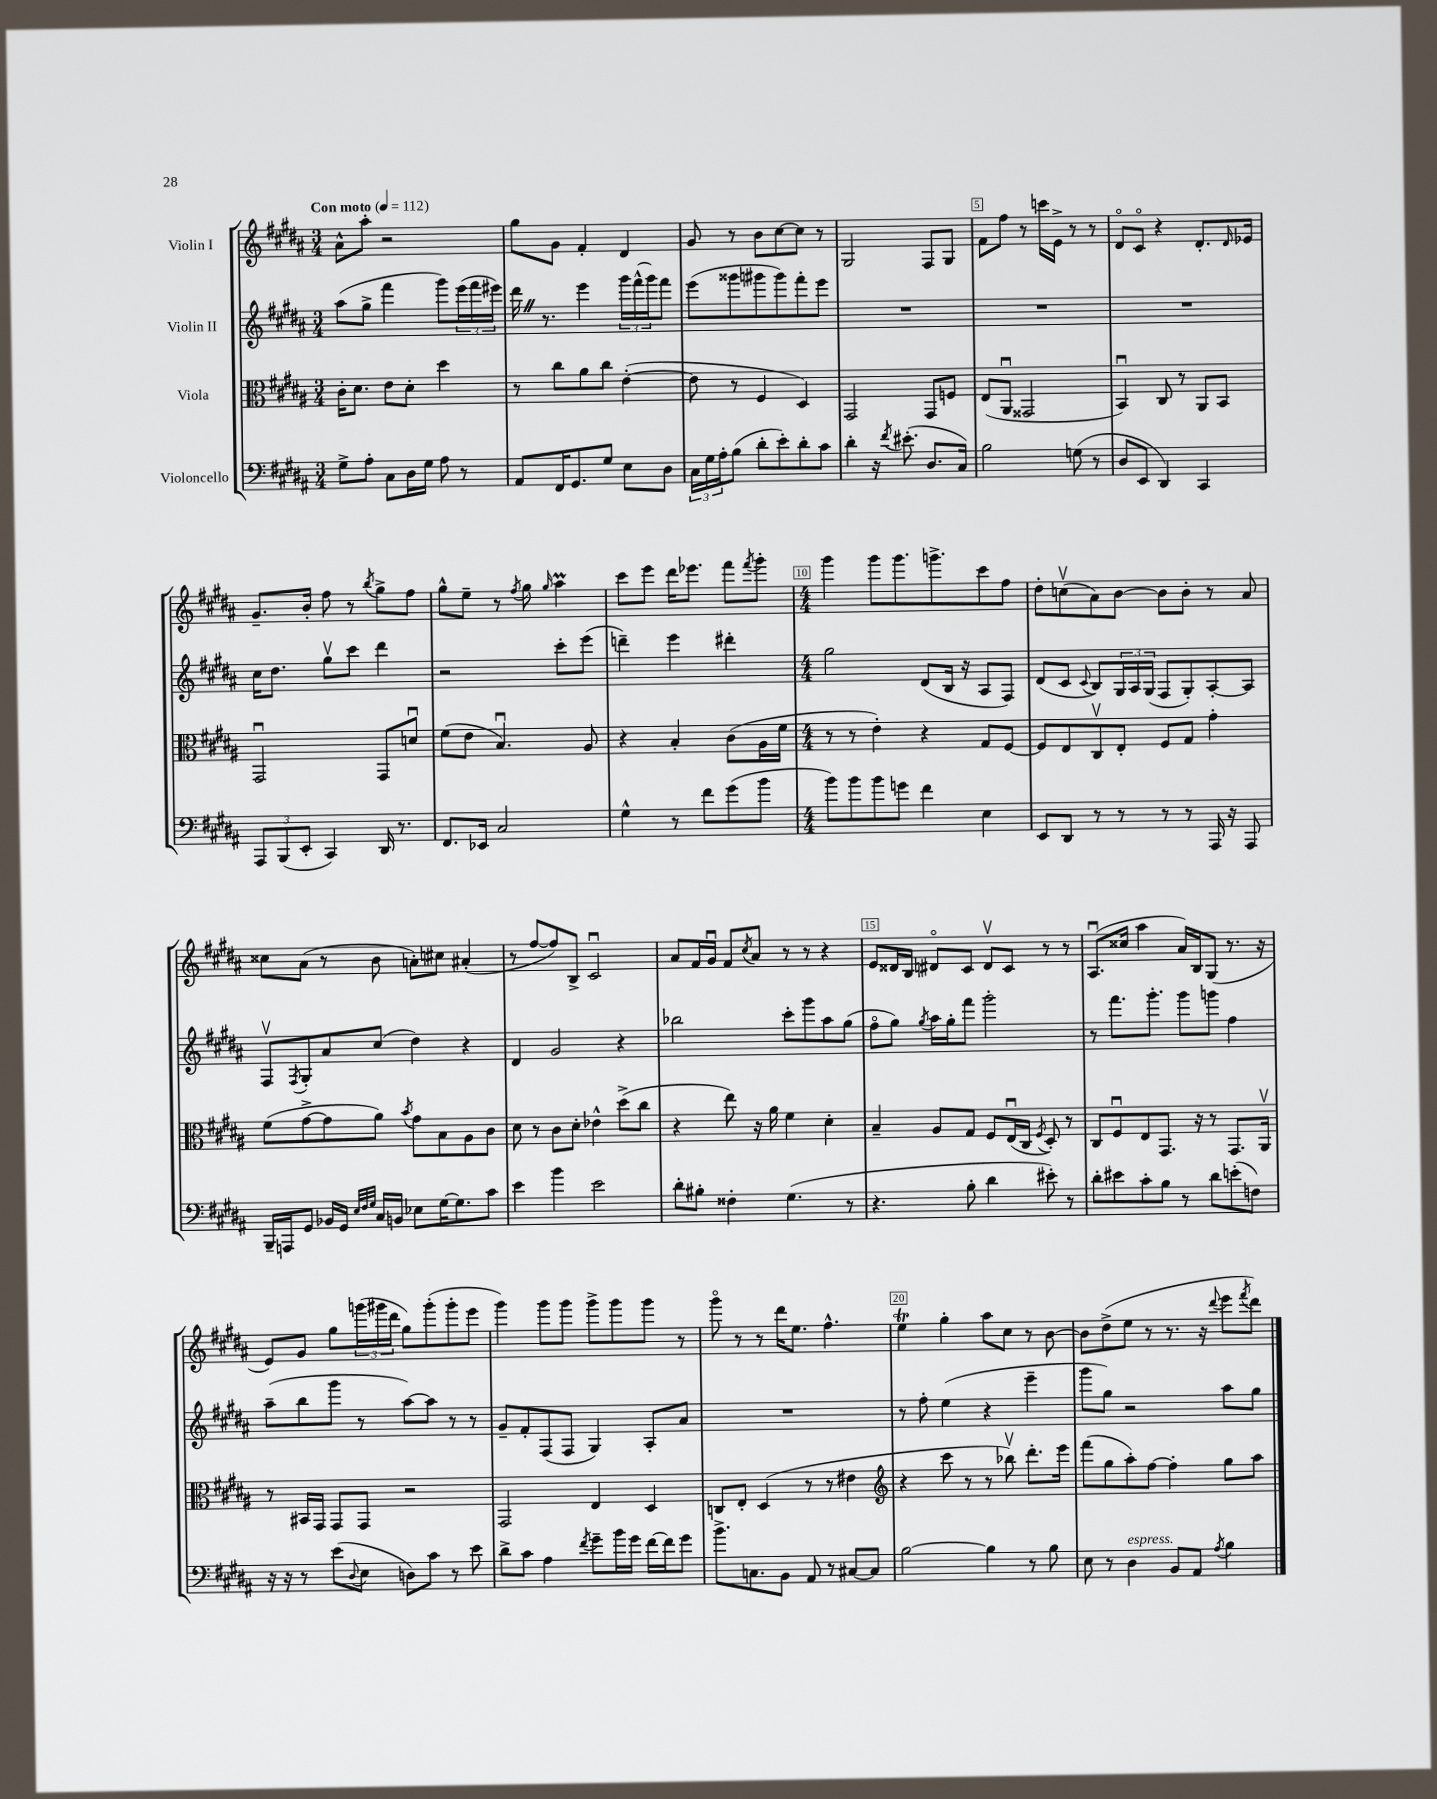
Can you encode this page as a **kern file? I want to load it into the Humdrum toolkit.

**kern	**kern	**kern	**kern
*staff4	*staff3	*staff2	*staff1
*clefF4	*clefC3	*clefG2	*clefG2
*k[f#c#g#d#a#]	*k[f#c#g#d#a#]	*k[f#c#g#d#a#]	*k[f#c#g#d#a#]
*M3/4	*M3/4	*M3/4	*M3/4
*MM112	*MM112	*MM112	*MM112
8G#^	16c#'	(8aa#	8a#^^
.	8.d#	.	.
8A#'	.	8gg#^	8aa#'
8C#	8e	4fff#	2r
16D#	8d#'	.	.
16G#	.	.	.
8A#	4dd#	8ggg#)	.
8r	.	(24eee	.
.	.	24fff#	.
.	.	24eee#)	.
=	=	=	=
8AA#	8r	16ddd#	8gg#
.	.	8.r	.
16FF#	8cc#	.	8g#
8.GG#	.	.	.
.	8a#	4eee	4f#'
8G#	8cc#	.	.
8E	([4e'	24ggg#	4d#
.	.	(24fff#^^	.
.	.	24ggg#)	.
8D#	.	8fff#	.
=	=	=	=
24C#	8e]	(8eee	8g#
24G#	.	.	.
24A#'	.	.	.
(8B	8r	8ggg##	8r
8d#'	4F#	8ggg#	8b
8e')	.	8ggg#)	[8cc#
8d#'	4D#)	8fff#'	8cc#]
8c#	.	8eee	8r
=	=	=	=
4d#'	2GG#	2.r	2G#
16r	.	.	.
8qf#	.	.	.
(8.e#'	.	.	.
8.D#	8GG#	.	8F#
.	8F	.	8G#
16C#)	.	.	.
=	=	=	=
2B	(8E	2.r	8f#
.	8AA#u	.	8ff#
.	2GG##	.	8r
.	.	.	16ccc
.	.	.	16e^
(8G	.	.	8r
8r	.	.	8r
=	=	=	=
8D#	4BBu)	2.r	8d#o
8EE	.	.	8c#o
4DD#)	8C#	.	4r
.	8r	.	.
4CC#	8AA#	.	8.d#'
.	8BB	.	.
.	.	.	16qqd#
.	.	.	16e-
=	=	=	=
12AAA#	2GG#u	16cc#	8.g#~
.	.	8.dd#	.
(12BBB	.	.	.
12EE'	.	.	.
.	.	.	16b'
4CC#)	.	8gg#v	8ff#
.	.	8ccc#	8r
.	.	.	8qbb
16DD#	8GG#	4ddd#	8gg#^
8.r	.	.	.
.	8du	.	8ff#
=	=	=	=
8.FF#	(8f#	2r	8gg#^^
.	8e	.	8ee~
16EE-	.	.	.
2C#	4.Bu)	.	8r
.	.	.	8qff#
.	.	.	8gg#
.	.	.	16qqgg#
.	.	8ccc#'	4aa#
.	8A#	(8eee	.
=	=	=	=
4G#^^	4r	4ddd~)	8ccc#
.	.	.	8eee
8r	4B'	4eee	16ddd#
.	.	.	8.eee-
8f#	.	.	.
(8g#	(8c#	4ddd#'	8fff#
.	.	.	8qfff#
8b	16A#	.	8ggg#'
.	16f#	.	.
=	=	=	=
*M4/4	*M4/4	*M4/4	*M4/4
8b)	8r	2gg#	4ggg#
8b	8r	.	.
8b	4e')	.	8ggg#
8g	.	.	8.ggg#
4f#	4r	(8d#	.
.	.	.	8.ggg^
.	.	16B	.
.	.	16r	.
4E	8G#	8A#	8ccc#
.	[8F#	8F#)	8ff#
=	=	=	=
8EE	8F#]	(8d#	8dd#'
8DD#	8E	8c#	(8ccv
.	.	8qqc#	.
8r	8C#v	8B)	8a#)
8r	8E'	24G#	[8b
.	.	24A#	.
.	.	(24G#	.
8r	8F#	8F#	8b]
8r	8G#	8G#')	8b'
16AAA#	4g#'	[8A#'	8r
16r	.	.	.
8AAA#	.	8A#]	8a#
=	=	=	=
16BBB~	(8f#	8F#v	8cc##
16AAA	.	.	.
.	.	8qF#	.
8GG#	[8g#^	8G#'	(8a#
16BB-	8g#]	8a#	8r
16GG#	.	.	.
32qqE	.	.	.
32qqF#	.	.	.
32qqG#	.	.	.
16C#	8a#)	(8cc#	8b
16BB	.	.	.
.	8qb	.	.
8E-	8g#	4dd#)	8a')
[16G#	8B	.	8cc#
8.G#]	.	.	.
.	8A#	4r	(4a#'
8c#	8c#	.	.
=	=	=	=
4e	8d#	4d#	8r
.	8r	.	[8ff#
4b	8c#	2g#	8ff#])
.	8d#'	.	8B^
2e	4e-^^	.	2c#u
.	(8dd#^	4r	.
.	8cc#	.	.
=	=	=	=
8d#'	4r	2bb-	8a#
8B#'	.	.	16f#
.	.	.	16g#u
4F##'	8ee)	.	8f#
.	.	.	8qcc#
.	16r	.	8a#
.	16a#	.	.
(4.G#	4f#	8ccc#'	8r
.	.	8ggg#	8r
.	4d#'	8aa#	4r
8r	.	(8gg#	.
=	=	=	=
4.r	4B~	8ff#o	8e
.	.	8gg#)	16d##
.	.	.	16B
.	.	8qgg#	.
.	8A#	16aa#	8d#o
.	.	16gg#'	.
8B'	8G#	8fff#	8c#
4d#	8F#	2ggg#'	8d#v
.	(16Eu	.	8c#
.	16C#	.	.
.	8qF#	.	.
8e#')	8D#')	.	8r
8r	8r	.	8r
=	=	=	=
8d#'	8C#	8r	(8.A#u
8e#	8F#u	8.fff#	.
.	.	.	16cc##
8c#'	8E	.	4aa#
.	.	8.ggg#'	.
8B	8.GG#	.	.
8r	.	8ggg#	16a#)
.	16r	.	16B
8d#	8r	8ggg	(8G#
(8e'	8.GG#	4ff#	8.r
8F)	.	.	.
.	16AA#v	.	16r
=	=	=	=
16r	8r	(8aa#~	8e)
16r	.	.	.
8r	16BB#	8bb	8g#
.	16GG#	.	.
(8e	8GG#	8ggg#	8gg#
8qqD#	.	.	.
8E	8GG#	8r	(24ggg
.	.	.	24ggg#
.	.	.	24ddd#
8D)	2r	[8aa#)	8gg#)
8c#	.	8aa#]	(8ggg#'
8r	.	8r	8ggg#'
8e	.	8r	8eee
=	=	=	=
8d#^	2GG#	8g#~	4ggg#)
8c#	.	8f#'	.
4A#	.	(8F#	8ggg#
.	.	8F#	8ggg#
8qf#	.	.	.
8g#~	4E	4G#)	8ggg#^
16b	.	.	8ggg#
16g#	.	.	.
[16f#	4D#	8A#'	8ggg#
16f#]	.	.	.
8g#	.	8a#	8r
=	=	=	=
8.b^	8C	1r	8ggg#o
.	8E'	.	8r
8.C	.	.	.
.	(4D#	.	8r
8BB	.	.	16ddd#
.	.	.	8.ee
8AA#	8r	.	.
8r	8r	.	4.ff#^^
[8C#	4e#	.	.
8C#]	.	.	.
=	=	=	=
*	*clefG2	*	*
[2B	4r	8r	4ee
.	.	8ff#'	.
.	8ccc#	(4ee	4gg#'
.	8r	.	.
4B]	8r	4r	8aa#
.	8bb-v)	.	8cc#
8r	8.ddd#'	4eee~	8r
8B	.	.	[8b
.	16eee	.	.
=	=	=	=
8E	(8fff#	8ggg#	8b]
8r	8gg#	8gg#)	(8dd#^
4D#	8aa#')	2r	8ee
.	[8ff#	.	8r
8BB	4ff#']	.	8.r
8AA#	.	.	.
.	.	.	16r
8qA#	.	.	8qqddd#
4B	8gg#	8aa#	8eee
.	.	.	8qfff#
.	8aa#	8gg#	8ddd#)
==	==	==	==
*-	*-	*-	*-
